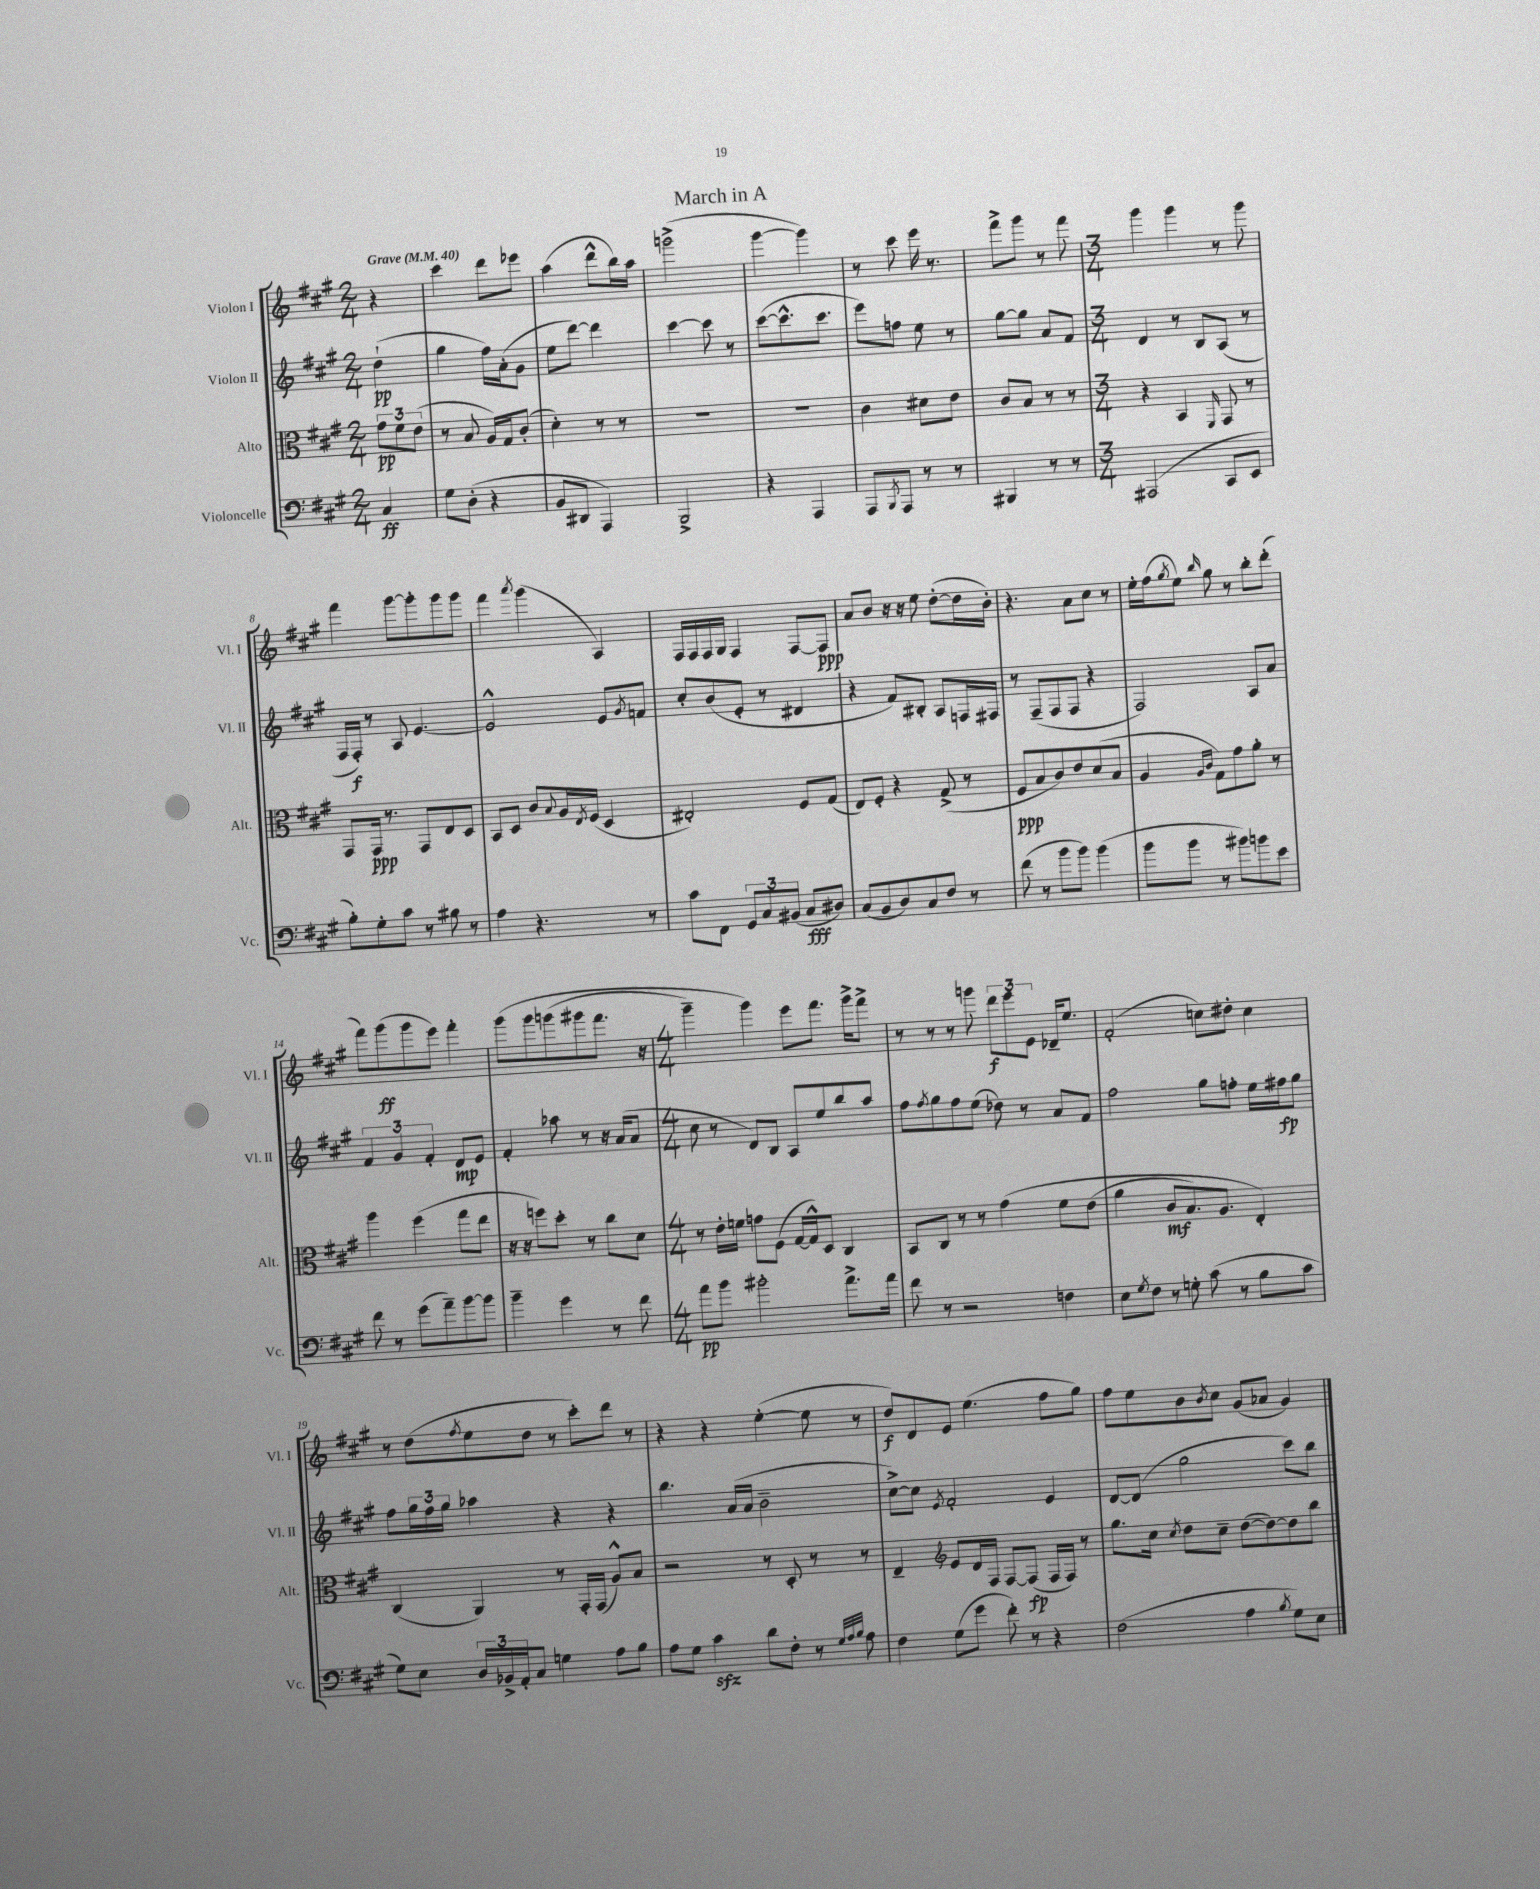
\header { title = "March in A" }
<<
\new StaffGroup <<
\new Staff = "s0" \with { instrumentName = "Violon I" shortInstrumentName = "Vl. I" } {
    \clef treble \key a \major \numericTimeSignature \time 2/4 \partial 4 \tempo "Grave" 4 = 40
    r4 |
    cis'''4 d'''8 ees'''8 |
    a''4( d'''8-^ b''16) a''16 |
    g'''2->( |
    gis'''4~ gis'''4) |
    r8 cis'''8 e'''16 r8. |
    fis'''8-> gis'''8 r8 fis'''8 |
    \numericTimeSignature \time 3/4 gis'''4 gis'''4 r8 gis'''8 |
    fis'''4 gis'''8~ gis'''8-. gis'''8 gis'''8 |
    fis'''4 \acciaccatura { a'''8 } gis'''4( a4) |
    fis16 fis16 fis16 gis16 fis4 fis8~ fis8\ppp |
    a'8 b'8 r16 r16 e''8 d''8~-.( d''16 b'16-.) |
    r4. a'8 cis''8 r8 |
    e''16-. fis''16( \acciaccatura { gis''8 } e''8) \grace { b''16 } gis''8 r8 b''8-. d'''8-.( |
    fis'''8) gis'''8\ff( gis'''8 e'''8) fis'''4-. |
    gis'''8\( gis'''8 g'''8( gis'''8 fis'''8. r16 |
    \numericTimeSignature \time 4/4 gis'''4--) gis'''4\) e'''8 fis'''8. gis'''16-> fis'''8-> |
    r8 r8 r8 g'''8 \tuplet 3/2 { d'''8\f e'''8 e'8 } des'16-- e''8. |
    fis'2-.( c''8) dis''8-. c''4 |
    r8 d''8( \acciaccatura { fis''8 } e''8 d''8 r8 cis'''8-.) d'''8 r8 |
    r4 r4 e''4~-.( e''8 r8 |
    d''8\f) d'8 e'8 e''4.( fis''8 gis''8) |
    fis''8 e''8 b'8 \acciaccatura { b'8 } cis''8 gis'8( aes'8 gis'4) \bar "|." |
}
\new Staff = "s1" \with { instrumentName = "Violon II" shortInstrumentName = "Vl. II" } {
    \clef treble \key a \major \numericTimeSignature \time 2/4 \partial 4
    d''4-!\pp( |
    gis''4 fis''16) a'16-.( gis'8 |
    e''8 d'''8~) d'''4 |
    cis'''4~ cis'''8 r8 |
    cis'''8~( cis'''8.-^ cis'''8. |
    e'''8) f''8 e''8 r8 |
    gis''8~ gis''8 a'8 fis'8 |
    \numericTimeSignature \time 3/4 d'4 r8 b8 a8( r8 |
    fis16 fis16-.\f) r8 a8 e'4.~ |
    e'2-^ e'8 \acciaccatura { gis'8 } f'8 |
    cis''8-. b'8( e'8-. r8 dis'4 |
    r4 fis'8) bis8-. a8 f16 fis16 |
    r8 fis8--( fis8 fis8 r4 |
    fis2) a8 a'8 |
    \tuplet 3/2 { fis'4 gis'4 fis'4-. } d'8\mp e'8 |
    fis'4-. aes''8 r8 r16 a'16( a'8 |
    \numericTimeSignature \time 4/4 cis''8 r8 d'8) b8 a8 e''8 b''8 a''8 |
    fis''8 \acciaccatura { fis''8 } gis''8 fis''8 e''8( des''8) r8 a'8 fis'8 |
    fis''2 gis''8 f''8-. e''16 fis''16\fp gis''8 |
    fis''8 \tuplet 3/2 { gis''16 fis''16 gis''16 } aes''4 r4 r4 |
    b''4. a'16( a'16 b'2-- |
    cis''8~->) cis''8 \acciaccatura { e'8 } fis'2-. e'4 |
    d'8~ d'8( gis''2 cis'''8) b''8 \bar "|." |
}
\new Staff = "s2" \with { instrumentName = "Alto" shortInstrumentName = "Alt." } {
    \clef alto \key a \major \numericTimeSignature \time 2/4 \partial 4
    \tuplet 3/2 { gis'8\pp fis'8 e'8( } |
    r8 b8 a16) gis16 cis'8-.( |
    d'4-.) r8 r8 |
    R2 |
    R2 |
    cis'4 dis'8 e'8 |
    cis'8 b8 r8 r8 |
    \numericTimeSignature \time 3/4 r4 b,4 \grace { fis,16 } gis,8 r8 |
    gis,8 gis,16\ppp r8. gis,8 e8 d8 |
    b,8 d8 cis'8 \appoggiatura { b8 } a16 \acciaccatura { e8 } fis16( d4 |
    eis2-.) fis8 gis8( |
    e8) fis8-. r4 gis8->( r8 |
    fis8\ppp b8 cis'8) e'8 d'8( b8 |
    a4 \grace { a16 cis'16 } gis8) gis'8 a'8-. r8 |
    a''4 fis''4( gis''8 e''8 |
    r16 r16 f''8) d''8-. r8 cis''8 d'8 |
    \numericTimeSignature \time 4/4 r8 e'16-. f'16 g'8 fis8( gis16~ gis16-^) d8 cis4 |
    b,8 cis8 r8 r8 gis'4\( fis'8 e'8( |
    a'4 cis'8\mf b8.) a8. e4-.\) |
    cis4( a,4) r8 gis,16-. gis,16( a8-^) b8 |
    r2 r8 d8-. r8 r8 |
    e4-- \clef treble e'8 d'16 fis16 fis8~ fis8\fp( fis16 fis16) r8 |
    gis''8. cis''16 \acciaccatura { cis''8 } d''8 cis''8-- d''8~( d''8~) d''8 b''8 \bar "|." |
}
\new Staff = "s3" \with { instrumentName = "Violoncelle" shortInstrumentName = "Vc." } {
    \clef bass \key a \major \numericTimeSignature \time 2/4 \partial 4
    cis4\ff |
    gis8 d8-.( r4 |
    b,8 dis,8 a,,4) |
    b,,2-> |
    r4 a,,4 |
    a,,8 \acciaccatura { b,,8 } a,,8 r8 r8 |
    bis,,4 r8 r8 |
    \numericTimeSignature \time 3/4 ais,,2( cis,8 e,8 |
    b8-.) gis8-. cis'8 r8 bis8 r8 |
    a4 r4. r8 |
    cis'8 fis,8 \tuplet 3/2 { gis,8 cis8 bis,8( } cis8\fff dis8) |
    cis8( b,8 d8) cis8 fis8 r8 |
    fis'8( r8 b'8 b'8) b'4( |
    b'8 b'8 r8 bis'8) b'8 e'8 |
    fis'8 r8 gis'8( a'8--) b'8~ b'8 |
    b'4-- gis'4 r8 fis'8 |
    \numericTimeSignature \time 4/4 a'8\pp b'8 bis'2-. a'8.-> a'16 |
    fis'8 r8 r2 f4 |
    e8 \acciaccatura { gis8 } fis8 r8 g8-. cis'8( r8 b8 cis'8 |
    gis8) e8 \tuplet 3/2 { d16 bes,16-> a,16-. } cis8 g4 a8 b8 |
    a8 gis8 cis'4\sfz d'8 fis8-. r8 \grace { gis32 a32 b32 } a8 |
    fis4 gis8( gis'8 fis'8-.) r8 r4 |
    fis2( a4 \acciaccatura { b8 } gis8) e8 \bar "|." |
}
>>
>>
